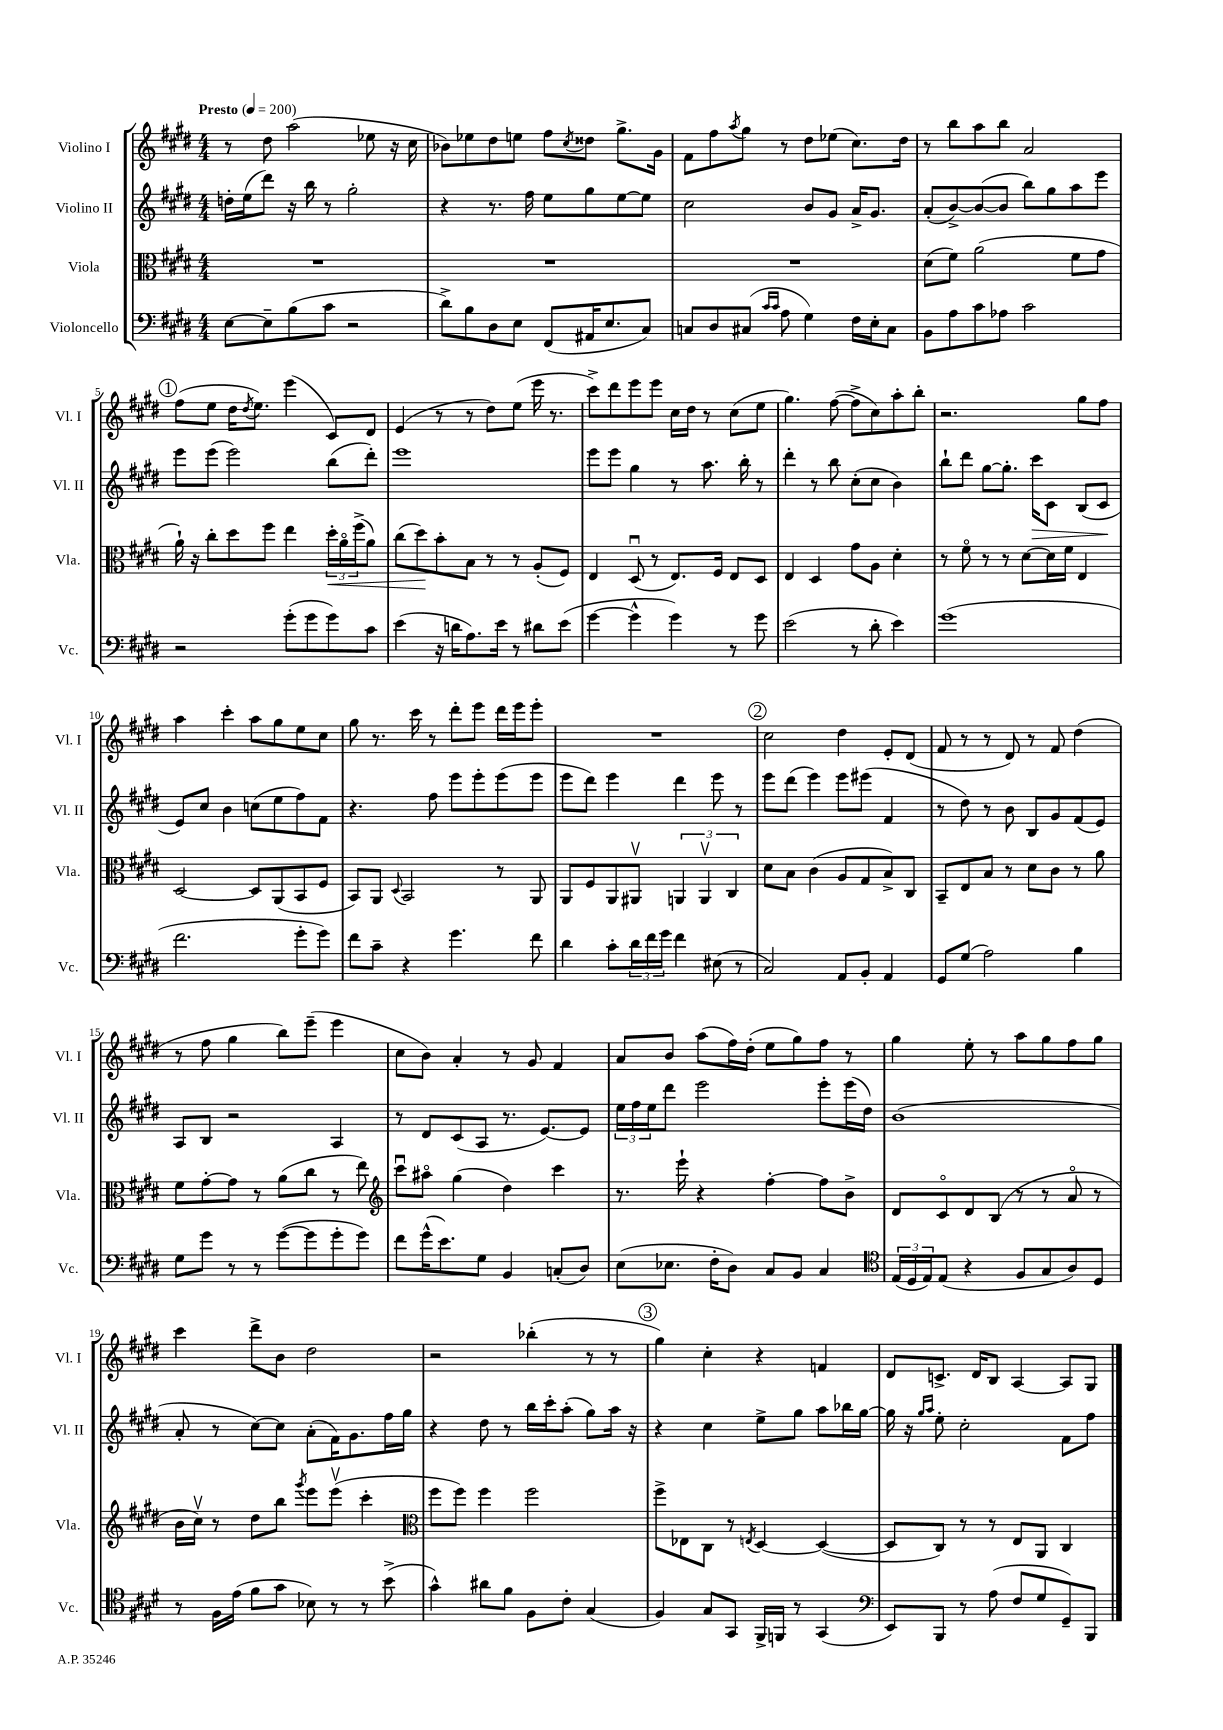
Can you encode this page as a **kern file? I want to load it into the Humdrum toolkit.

**kern	**kern	**dynam	**kern	**dynam	**kern
*part4	*part3	*part3	*part2	*part2	*part1
*staff4	*staff3	*staff3	*staff2	*staff2	*staff1
*I"Violoncello	*I"Viola	*	*I"Violino II	*	*I"Violino I
*I'Vc.	*I'Vla.	*	*I'Vl. II	*	*I'Vl. I
*clefF4	*clefC3	*	*clefG2	*	*clefG2
*k[f#c#g#d#]	*k[f#c#g#d#]	*	*k[f#c#g#d#]	*	*k[f#c#g#d#]
*M4/4	*M4/4	*	*M4/4	*	*M4/4
*MM200	*MM200	*	*MM200	*	*MM200
=1	=1	=1	=1	=1	=1
!	!	!	!	!	!LO:TX:a:B:t=Presto
[8E\L	1r	.	16ddn'\LL	.	8r
.	.	.	(16ee\J	.	.
8E~\]	.	.	8ddd#\J)	.	8dd#\
(8B\	.	.	16r	.	(2aa\
.	.	.	16bb\	.	.
8c#\J	.	.	8r	.	.
2r	.	.	2gg#'\	.	.
.	.	.	.	.	8ee-X\
.	.	.	.	.	16r
.	.	.	.	.	16cc#\
=2	=2	=2	=2	=2	=2
8d#^\L)	1r	.	4r	.	8b-X\L)
8B\	.	.	.	.	8ee-X\
8D#\	.	.	8.r	.	8dd#\
8E\J	.	.	.	.	8een\J
.	.	.	16ff#\	.	.
(8FF#/L	.	.	8ee\L	.	8ff#\L
.	.	.	.	.	8qcc#/
16AA#X/K	.	.	8gg#\	.	8dd##X\J
8.E/	.	.	.	.	.
.	.	.	[8ee\	.	8.gg#^\L
8C#/J)	.	.	8ee\J]	.	.
.	.	.	.	.	16g#\Jk
=3	=3	=3	=3	=3	=3
8Cn/L	1r	.	2cc#\	.	8f#\L
8D#/	.	.	.	.	8ff#\
.	.	.	.	.	8qaa/
(8C#X/J	.	.	.	.	8gg#\J
16qqc#/LL	.	.	.	.	.
16qqc#/JJ	.	.	.	.	.
8A\	.	.	.	.	8r
4G#\)	.	.	8b/L	.	8dd#\L
.	.	.	8g#/J	.	(8ee-X\J
16F#\LL	.	.	16a^/KL	.	8.cc#\L)
16E'\J	.	.	8.g#/J	.	.
8C#\J	.	.	.	.	.
.	.	.	.	.	16dd#\Jk
=4	=4	=4	=4	=4	=4
8BB\L	(8d#\L	.	(8a'/L	.	8r
8A\	8f#\J)	.	[8b^/)	.	8bb\L
8c#\	(2a\	.	(8b/_	.	8aa\
8A-X\J	.	.	8b/J]	.	8bb\J
2c#\	.	.	8bb\L)	.	2a/
.	.	.	8gg#\	.	.
.	8f#\L	.	8aa\	.	.
.	8g#\J	.	8eee\J	.	.
!!LO:LB:g=z
!!LO:REH:place=s1:t=1
=5	=5	=5	=5	=5	=5
2r	16a`\)	.	8eee\L	.	(8ff#\L
.	16r	.	.	.	.
.	8cc#'\L	.	(8eee\J	.	8ee\J
.	8dd#\	.	2eee\)	.	16dd#\KL
.	.	.	.	.	8qdd#/
.	.	.	.	.	8.ee\J)
.	8ff#\J	.	.	.	.
(8g#'\L	4ee\	.	.	.	(4eee\
8g#\	.	.	.	.	.
!	!	!LO:HP:b	!	!	!
8g#\)	24dd#'\LL	<	(8bb\L	.	8c#/L)
.	24a\	.	.	.	.
.	(24ff#^\J	.	.	.	.
8c#\J	8a\J)	.	8ddd#'\J)	.	8d#/J
=6	=6	=6	=6	=6	=6
(4e\	(8cc#\L	.	1eee	.	(4e/
.	8dd#\)	.	.	.	.
16r	8b'\	[	.	.	8r
16dn\KL	.	.	.	.	.
8.A\)	8B\J	.	.	.	8r
.	8r	.	.	.	8dd#\L)
16e\Jk	.	.	.	.	.
8r	8r	.	.	.	(8ee\J
8d#X\L	(8A'/L	.	.	.	16eee\
.	.	.	.	.	8.r
(8e\J	8F#/J)	.	.	.	.
=7	=7	=7	=7	=7	=7
[4g#\	4E/	.	8eee\L	.	8ccc#^\L)
.	.	.	8eee\J	.	8ddd#\
4g#^^\]	(8D#u/	.	4gg#\	.	8eee\
.	8r	.	.	.	8eee\J
4g#\)	8.E/L)	.	8r	.	16cc#\LL
.	.	.	.	.	16dd#\JJ
.	.	.	8.aa\	.	8r
.	16F#/Jk	.	.	.	.
8r	8E/L	.	.	.	(8cc#\L
.	.	.	16bb'\	.	.
8g#\	8D#/J	.	8r	.	8ee\J
=8	=8	=8	=8	=8	=8
(2e\	4E/	.	4ddd#'\	.	4.gg#\)
.	4D#/	.	8r	.	.
.	.	.	8bb\	.	([8ff#\
8r	8g#\L	.	(8cc#'\L	.	8ff#^\L]
8d#'\	8A\J	.	8cc#\J	.	8cc#\)
4e\)	4d#'\	.	4b\)	.	8aa'\
.	.	.	.	.	8bb'\J
=9	=9	=9	=9	=9	=9
(1g#	8r	.	8bb`\L	.	2.r
.	8f#\	.	8ddd#\J	.	.
.	8r	.	[8gg#\L	.	.
.	8r	.	8.gg#'\J]	.	.
.	[8d#\L	.	.	.	.
!	!	!	!	!LO:HP:b	!
.	.	.	16ccc#\KL	>	.
.	16d#\L]	.	8c#\J	.	.
.	16f#\JJ	.	.	.	.
.	4E/	.	(8B/L	.	8gg#\L
.	.	.	8c#/J	.	8ff#\J
.	.	.	.	]	.
!!LO:LB:g=z
=10	=10	=10	=10	=10	=10
2.f#\	[2D#/	.	8e/L)	.	4aa\
.	.	.	8cc#/J	.	.
.	.	.	4b\	.	4ccc#'\
.	8D#/L]	.	(8ccn\L	.	8aa\L
.	(8AA/	.	8ee\	.	8gg#\
8g#'\L	8BB/	.	8ff#\)	.	8ee\
8g#\J)	8F#/J	.	8f#\J	.	8cc#\J
=11	=11	=11	=11	=11	=11
8f#\L	8BB/L)	.	4.r	.	8gg#\
8c#~\J	8AA/J	.	.	.	8.r
.	8qqD#/	.	.	.	.
4r	2BB/	.	.	.	.
.	.	.	.	.	16ccc#\
.	.	.	8ff#\	.	8r
4.g#\	.	.	8eee\L	.	8ddd#'\L
.	.	.	8eee'\	.	8eee\J
.	8r	.	(8eee\	.	16ddd#\LL
.	.	.	.	.	16eee\J
8f#\	8AA/	.	8eee\J	.	8eee'\J
=12	=12	=12	=12	=12	=12
4d#\	8AA/L	.	8eee\L	.	1r
.	8F#/	.	8ddd#\J)	.	.
8c#'\L	8AA/	.	4eee\	.	.
24d#\L	8AA#Xv/J	.	.	.	.
24f#\	.	.	.	.	.
24g#\JJ	.	.	.	.	.
4f#\	6AAn/	.	4ddd#\	.	.
.	6AAv/	.	.	.	.
(8E#X\	.	.	8eee\	.	.
.	6C#/	.	.	.	.
8r	.	.	8r	.	.
!!LO:REH:place=s1:t=2
=13	=13	=13	=13	=13	=13
2C#/)	8d#\L	.	8eee\L	.	2cc#\
.	8B\J	.	(8ddd#\J	.	.
.	(4c#\	.	4eee\)	.	.
8AA/L	8A/L	.	8eee\L	.	4dd#\
8BB'/J	8G#/	.	(8eee#X\J	.	.
4AA/	8B^/)	.	4f#/	.	8e'/L
.	8C#/J	.	.	.	(8d#/J
=14	=14	=14	=14	=14	=14
8GG#/L	8BB~/L	.	8r	.	8f#/
(8G#/J	8E/	.	8dd#\)	.	8r
2A\)	8B/J	.	8r	.	8r
.	8r	.	8b\	.	8d#/)
.	8d#\L	.	8B/L	.	8r
.	8c#\J	.	8g#/	.	8f#/
4B\	8r	.	(8f#/	.	(4dd#\
.	8a\	.	8e/J)	.	.
!!LO:LB:g=z
=15	=15	=15	=15	=15	=15
8G#\L	8f#\L	.	8A/L	.	8r
8g#\J	[8g#'\	.	8B/J	.	8ff#\
8r	8g#\J]	.	2r	.	4gg#\
8r	8r	.	.	.	.
([8g#\L	(8a\L	.	.	.	8bb\L)
8g#\]	8cc#\J	.	.	.	(8eee~\J
8g#'\	8r	.	4A/	.	4eee\
8g#\J)	8ee\)	.	.	.	.
=16	=16	=16	=16	=16	=16
*	*clefG2	*	*	*	*
8f#\L	8ccc#u\L	.	8r	.	8cc#\L
(16g#^^\K	8aa#X\J	.	8d#/L	.	8b\J)
8.e\)	.	.	.	.	.
.	(4gg#\	.	(8c#/	.	4a'/
8G#\J	.	.	8A/J	.	.
4BB/	4dd#\)	.	8.r	.	8r
.	.	.	.	.	8g#/
.	.	.	[8.e/L)	.	.
(8Cn'/L	4ccc#\	.	.	.	4f#/
8D#/J)	.	.	8e/J]	.	.
=17	=17	=17	=17	=17	=17
(8E\L	8.r	.	24ee\LL	.	8a/L
.	.	.	24ff#\	.	.
.	.	.	24ee\J	.	.
8.E-X\J	.	.	8ddd#\J	.	8b/J
.	16eee`\	.	.	.	.
.	4r	.	2eee\	.	(8aa\L
16F#'\KL	.	.	.	.	.
8D#\J)	.	.	.	.	16ff#\L)
.	.	.	.	.	(16dd#'\JJ
8C#/L	[4ff#'\	.	.	.	8ee\L
8BB/J	.	.	.	.	8gg#\)
4C#/	8ff#\L]	.	8eee'\L	.	8ff#\J
.	8b^\J	.	(16eee\L	.	8r
.	.	.	16dd#\JJ)	.	.
=18	=18	=18	=18	=18	=18
*clefC4	*	*	*	*	*
(24E/LL	8d#/L	.	(1b	.	4gg#\
24D#/	.	.	.	.	.
24E/J)	.	.	.	.	.
(8E/J	8c#/	.	.	.	.
4r	8d#/	.	.	.	8ee'\
.	(8B/J	.	.	.	8r
8F#/L	8r	.	.	.	8aa\L
8G#/	8r	.	.	.	8gg#\
8A/)	8a/	.	.	.	8ff#\
8D#/J	8r	.	.	.	8gg#\J
!!LO:LB:g=z
=19	=19	=19	=19	=19	=19
8r	16b\LL	.	8a'/	.	4ccc#\
.	16cc#v\JJ)	.	.	.	.
16F#\LL	8r	.	8r	.	.
(16e\JJ	.	.	.	.	.
8f#\L	8dd#\L	.	[8cc#\L)	.	8ddd#^\L
8g#\J	8bb\J	.	8cc#\J]	.	8b\J
.	8qggg#/	.	.	.	.
8B-X\)	8eee\L	.	(8a'\L	.	2dd#\
8r	(8eeev\J	.	16f#\K)	.	.
.	.	.	8.g#\	.	.
8r	4ccc#'\	.	.	.	.
(8b^\	.	.	16ff#\L	.	.
.	.	.	16gg#\JJ	.	.
=20	=20	=20	=20	=20	=20
*	*clefC3	*	*	*	*
4g#^^\)	8ff#\L	.	4r	.	2r
.	8ff#\J)	.	.	.	.
8a#X\L	4ff#\	.	8dd#\	.	.
8f#\J	.	.	8r	.	.
8F#\L	2ff#\	.	16bb\LL	.	(4bb-X'\
.	.	.	16ccc#'\J	.	.
8c#'\J	.	.	(8aa'\J	.	.
(4G#/	.	.	8gg#\L)	.	8r
.	.	.	16aa\Jk	.	8r
.	.	.	16r	.	.
!!LO:REH:place=s1:t=3
=21	=21	=21	=21	=21	=21
4F#/)	8ff#^\L	.	4r	.	4gg#\)
.	8E-X\	.	.	.	.
8G#/L	8C#\J	.	4cc#\	.	4cc#'\
8GG#/J	8r	.	.	.	.
.	8qEn/	.	.	.	.
16FF#^/LL	[4D#/	.	8ee^\L	.	4r
16FFn/JJ	.	.	.	.	.
8r	.	.	8gg#\J	.	.
(4GG#/	(4D#/_	.	8aa\L	.	4fn/
.	.	.	16bb-X\L	.	.
.	.	.	[16gg#\JJ	.	.
=22	=22	=22	=22	=22	=22
*clefF4	*	*	*	*	*
8EE/L)	8D#/L]	.	16gg#\]	.	8d#/L
.	.	.	16r	.	.
.	.	.	16qqgg#/LL	.	.
.	.	.	16qqaa/JJ	.	.
8BBB/J	8C#/J)	.	8ee'\	.	8.cn^/J
8r	8r	.	2cc#'\	.	.
.	.	.	.	.	16d#/KL
(8A\	8r	.	.	.	8B/J
8F#/L	8E/L	.	.	.	[4A/
8G#/	8AA/J	.	.	.	.
8GG#~/)	4C#/	.	8f#\L	.	8A/L]
8BBB/J	.	.	8ff#\J	.	8G#/J
==	==	==	==	==	==
*-	*-	*-	*-	*-	*-
